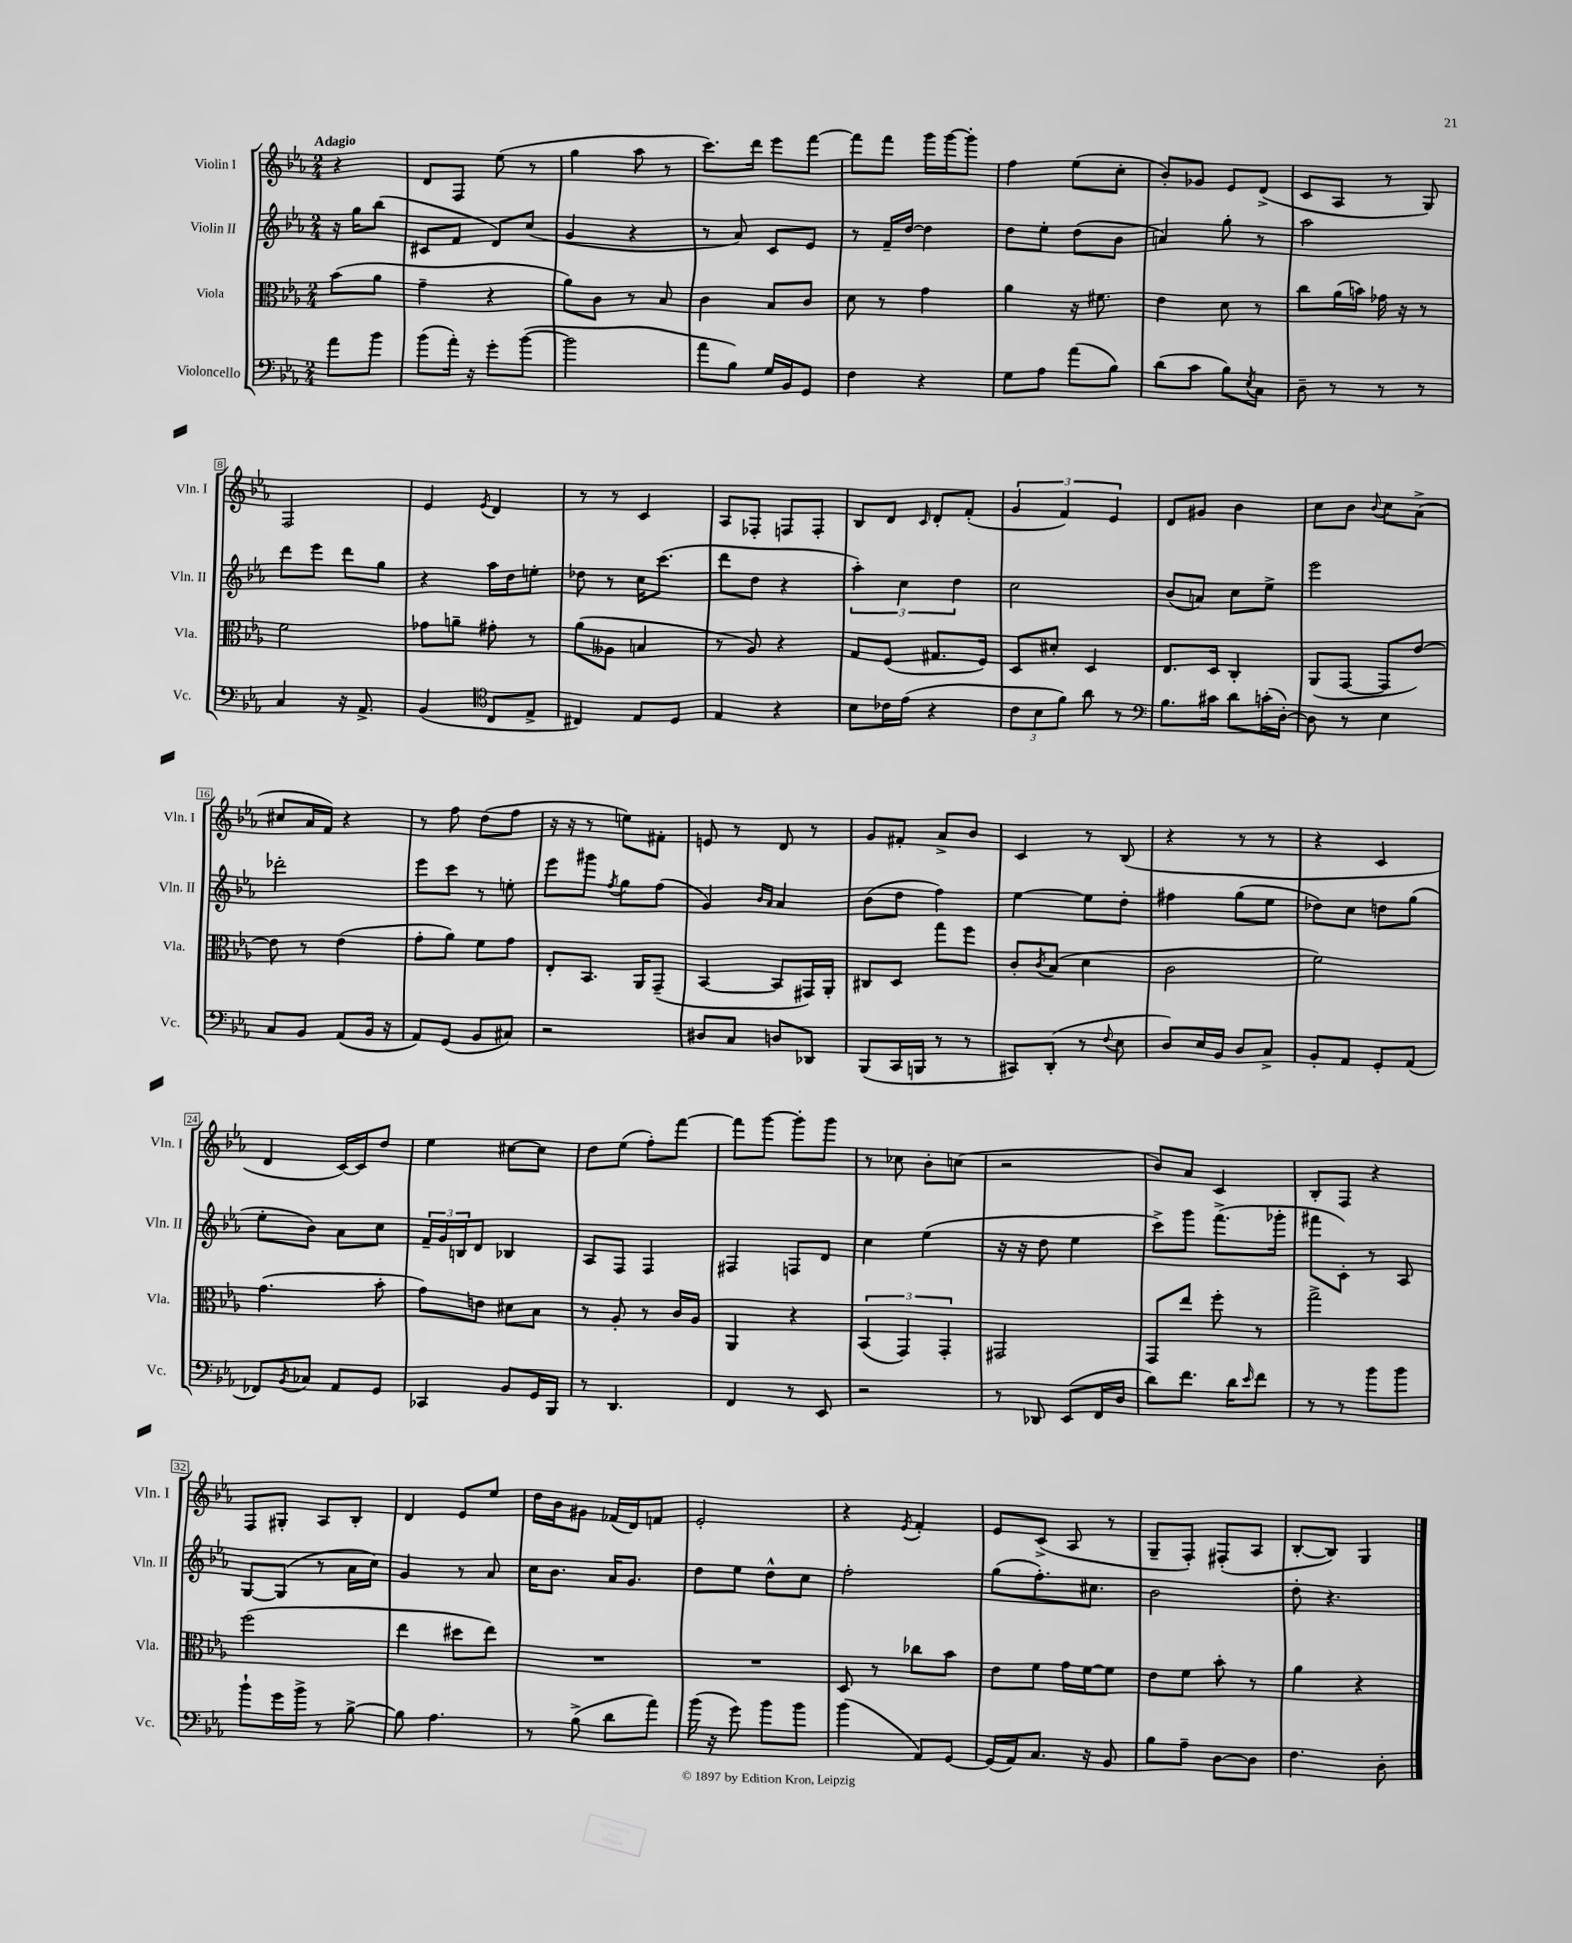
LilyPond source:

<<
\new StaffGroup <<
\new Staff = "s0" \with { instrumentName = "Violin I" shortInstrumentName = "Vln. I" } {
    \clef treble \key ees \major \numericTimeSignature \time 2/4 \partial 4 \tempo "Adagio"
    r4 |
    d'8 f8 ees''8( r8 |
    g''4 aes''8 r8 |
    c'''8.) d'''16 ees'''8 f'''8~ |
    f'''8 f'''8 g'''16 g'''16~ g'''8-. |
    f''4 ees''8( c''8-. |
    bes'8-.) ges'8 ees'8 d'8->( |
    c'8 aes8 r8 g8) |
    f2 |
    ees'4 \acciaccatura { ees'8 } d'4 |
    r8 r8 c'4 |
    aes8 fes8-. f8 f8-. |
    bes8 d'8 \grace { c'16 } d'8-. f'8-.( |
    \tuplet 3/2 { g'4 f'4) ees'4 } |
    d'8 gis'8 bes'4 |
    c''8 bes'8 \appoggiatura { bes'8 } c''8 aes'8->( |
    cis''8 aes'16 f'16) r4 |
    r8 f''8 d''8( f''8 |
    r16 r16 r8 e''8) fis'8-. |
    e'8 r8 d'8 r8 |
    g'8 fis'8-. aes'8-> bes'8 |
    c'4 r8 bes8( |
    r4 r8 r8 |
    r4 c'4 |
    d'4 c'16~) c'16 d''8 |
    ees''4 cis''8~ cis''8 |
    d''8 ees''8( f''8-.) f'''8~ |
    f'''8 g'''8~ g'''8-. g'''8 |
    r8 ces''8 bes'8-. c''8( |
    r2 |
    bes'8) aes'8 c'4 |
    bes8-. f8 r4 |
    f8 gis8-. aes8 bes8-. |
    d'4 ees'8 ees''8 |
    d''16 bes'16 gis'8 fes'16( d'16) f'8 |
    ees'2-. |
    r4 \acciaccatura { ees'8 } f'4-. |
    ees'8 c'8->( aes8 r8 |
    g8-- f8-.) fis8-.( aes8 |
    bes8~-. bes8) g4 \bar "|." |
}
\new Staff = "s1" \with { instrumentName = "Violin II" shortInstrumentName = "Vln. II" } {
    \clef treble \key ees \major \numericTimeSignature \time 2/4 \partial 4
    r16 g''16 bes''8( |
    cis'8 f'8 d'8) c''8( |
    g'4 r4 |
    r8 aes'8) c'8 ees'8 |
    r8 f'16-- d''16~ d''4 |
    d''8 ees''8-. d''8( bes'8 |
    a'4) g''8-. r8 |
    aes''2 |
    d'''8 ees'''8 d'''8 g''8 |
    r4 aes''16 d''16 e''8-. |
    des''8 r8 c''16 c'''8.( |
    d'''8 d''8 r4 |
    \tuplet 3/2 { aes''4-.) c''4 d''4 } |
    c''2 |
    bes'8( a'8) c''8 ees''8-> |
    ees'''2 |
    des'''2-. |
    ees'''8 c'''8 r8 e''8-. |
    ees'''8 gis'''8 \acciaccatura { f''8 } g''8 f''8( |
    g'4) \grace { bes'16 aes'16 } aes'4 |
    bes'8( d''8 f''4) |
    ees''4~ ees''8 d''8-. |
    fis''4 g''8( ees''8 |
    des''8) c''8 d''8 g''8( |
    ees''8-. bes'8) aes'8 c''8 |
    \tuplet 3/2 { f'16-- g'16 b16 } d'8 bes4 |
    aes8 f8 f4 |
    fis4 f8 d'8 |
    c''4 ees''4( |
    r16 r16 d''8 ees''4 |
    c'''8->) g'''8 f'''8.->( ges'''16-. |
    fis'''8 c'8-.) r8 aes8 |
    g8~ g8( r8 aes'16 c''16) |
    g'4 r8 aes'8 |
    c''16 bes'8. aes'16 g'8. |
    d''8 ees''8 d''8-^ c''8 |
    f''2-. |
    g''8( f''8.-.) cis''8. |
    bes'2 |
    d''8-. r4. \bar "|." |
}
\new Staff = "s2" \with { instrumentName = "Viola" shortInstrumentName = "Vla." } {
    \clef alto \key ees \major \numericTimeSignature \time 2/4 \partial 4
    bes'8( aes'8 |
    g'4-- r4 |
    aes'8) c'8 r8 bes8 |
    c'4 bes8 c'8 |
    d'8 r8 g'4 |
    aes'4 r16 fis'8. |
    ees'4 d'8 r8 |
    c''8 aes'16( b'16) ges'16 r16 r8 |
    f'2 |
    ges'8 a'8-- gis'8-. r8 |
    aes'8( aeses8 b4 |
    r8 aes8) r4 |
    g8 f8( gis8. f16) |
    d8 dis'8-. d4 |
    ees8. d16 c4-. |
    aes,8( g,8~ g,8 ees'8~) |
    ees'8 r8 ees'4( |
    g'8-. aes'8) f'8 g'8 |
    ees8-. bes,8. aes,16 g,8--( |
    bes,4~ bes,8 gis,16) aes,16-. |
    cis8 d8 g''8 f''8 |
    c'8-. \acciaccatura { c'8 } bes8( d'4 |
    c'2 |
    f'2) |
    g'4.( bes'8-. |
    g'8) e'8 dis'8 bes8 |
    r8 aes8-. r8 c'16 aes16 |
    aes,4 r4 |
    \tuplet 3/2 { bes,4( g,4) g,4-. } |
    gis,2 |
    g,8 ees''8 f''8-. r8 |
    g''2-> |
    f''2( |
    ees''4 dis''8 ees''8) |
    R2 |
    R2 |
    d8 r8 ces''8 bes'8 |
    ees'8 f'8 g'16 f'16~ f'8 |
    ees'8 f'8 bes'8-. r8 |
    aes'4 r4 \bar "|." |
}
\new Staff = "s3" \with { instrumentName = "Violoncello" shortInstrumentName = "Vc." } {
    \clef bass \key ees \major \numericTimeSignature \time 2/4 \partial 4
    aes'8 bes'8 |
    bes'8( aes'16-.) r16 g'8-. bes'8~( |
    bes'2 |
    aes'8 bes8) g16 bes,16 g,8 |
    f4 r4 |
    g8 aes8 aes'8( bes8) |
    d'8( c'8 bes8) \acciaccatura { ees8 } c8 |
    d8-- r8 r8 r8 |
    c4 r16 aes,8.-> |
    bes,4( \clef tenor c8 ees8-> |
    cis4) ees8 d8 |
    ees4 r4 |
    bes8 ces'16 ees'16( r4 |
    \tuplet 3/2 { c'8 bes8 f'8) } aes'8 r8 |
    \clef bass bes8. cis'16 d'8 c'16-.( d16~-.) |
    d8 r8 ees4 |
    c8 bes,8 aes,8( bes,16 r16 |
    aes,8) g,8( bes,8 cis8) |
    r2 |
    dis8 c8 d8 des,8 |
    bes,,8( c,16 b,,16 r8 r8 |
    cis,8) d,8-.( r8 \appoggiatura { f8 } ees8 |
    d8) ees16 bes,16 d8 c8-> |
    bes,8-. aes,8 g,8-. aes,8( |
    fes,8) \acciaccatura { bes,8 } ces8 aes,8 g,8 |
    ces,4 bes,8 g,16 bes,,16 |
    r8 d,4. |
    f,4 r8 ees,8 |
    r2 |
    r8 des,8 ees,8( f,16 d16 |
    d'8) f'8. d'16 \grace { ees'16 } f'8 |
    r8 r8 bes'8 bes'8 |
    bes'8-! g'16 bes'16-> r8 bes8~-> |
    bes8 aes4. |
    r8 bes8->( d'8 aes'8) |
    bes'16( r16 g'8) bes'8 bes'8 |
    bes'4( aes,8) g,8~ |
    g,16( aes,16) c8. r16 bes,8 |
    bes8 aes8-- d8~ d8 |
    f4. d8-. \bar "|." |
}
>>
>>
\layout { \context { \Score \override BarNumber.stencil = #(make-stencil-boxer 0.1 0.3 ly:text-interface::print) } }
